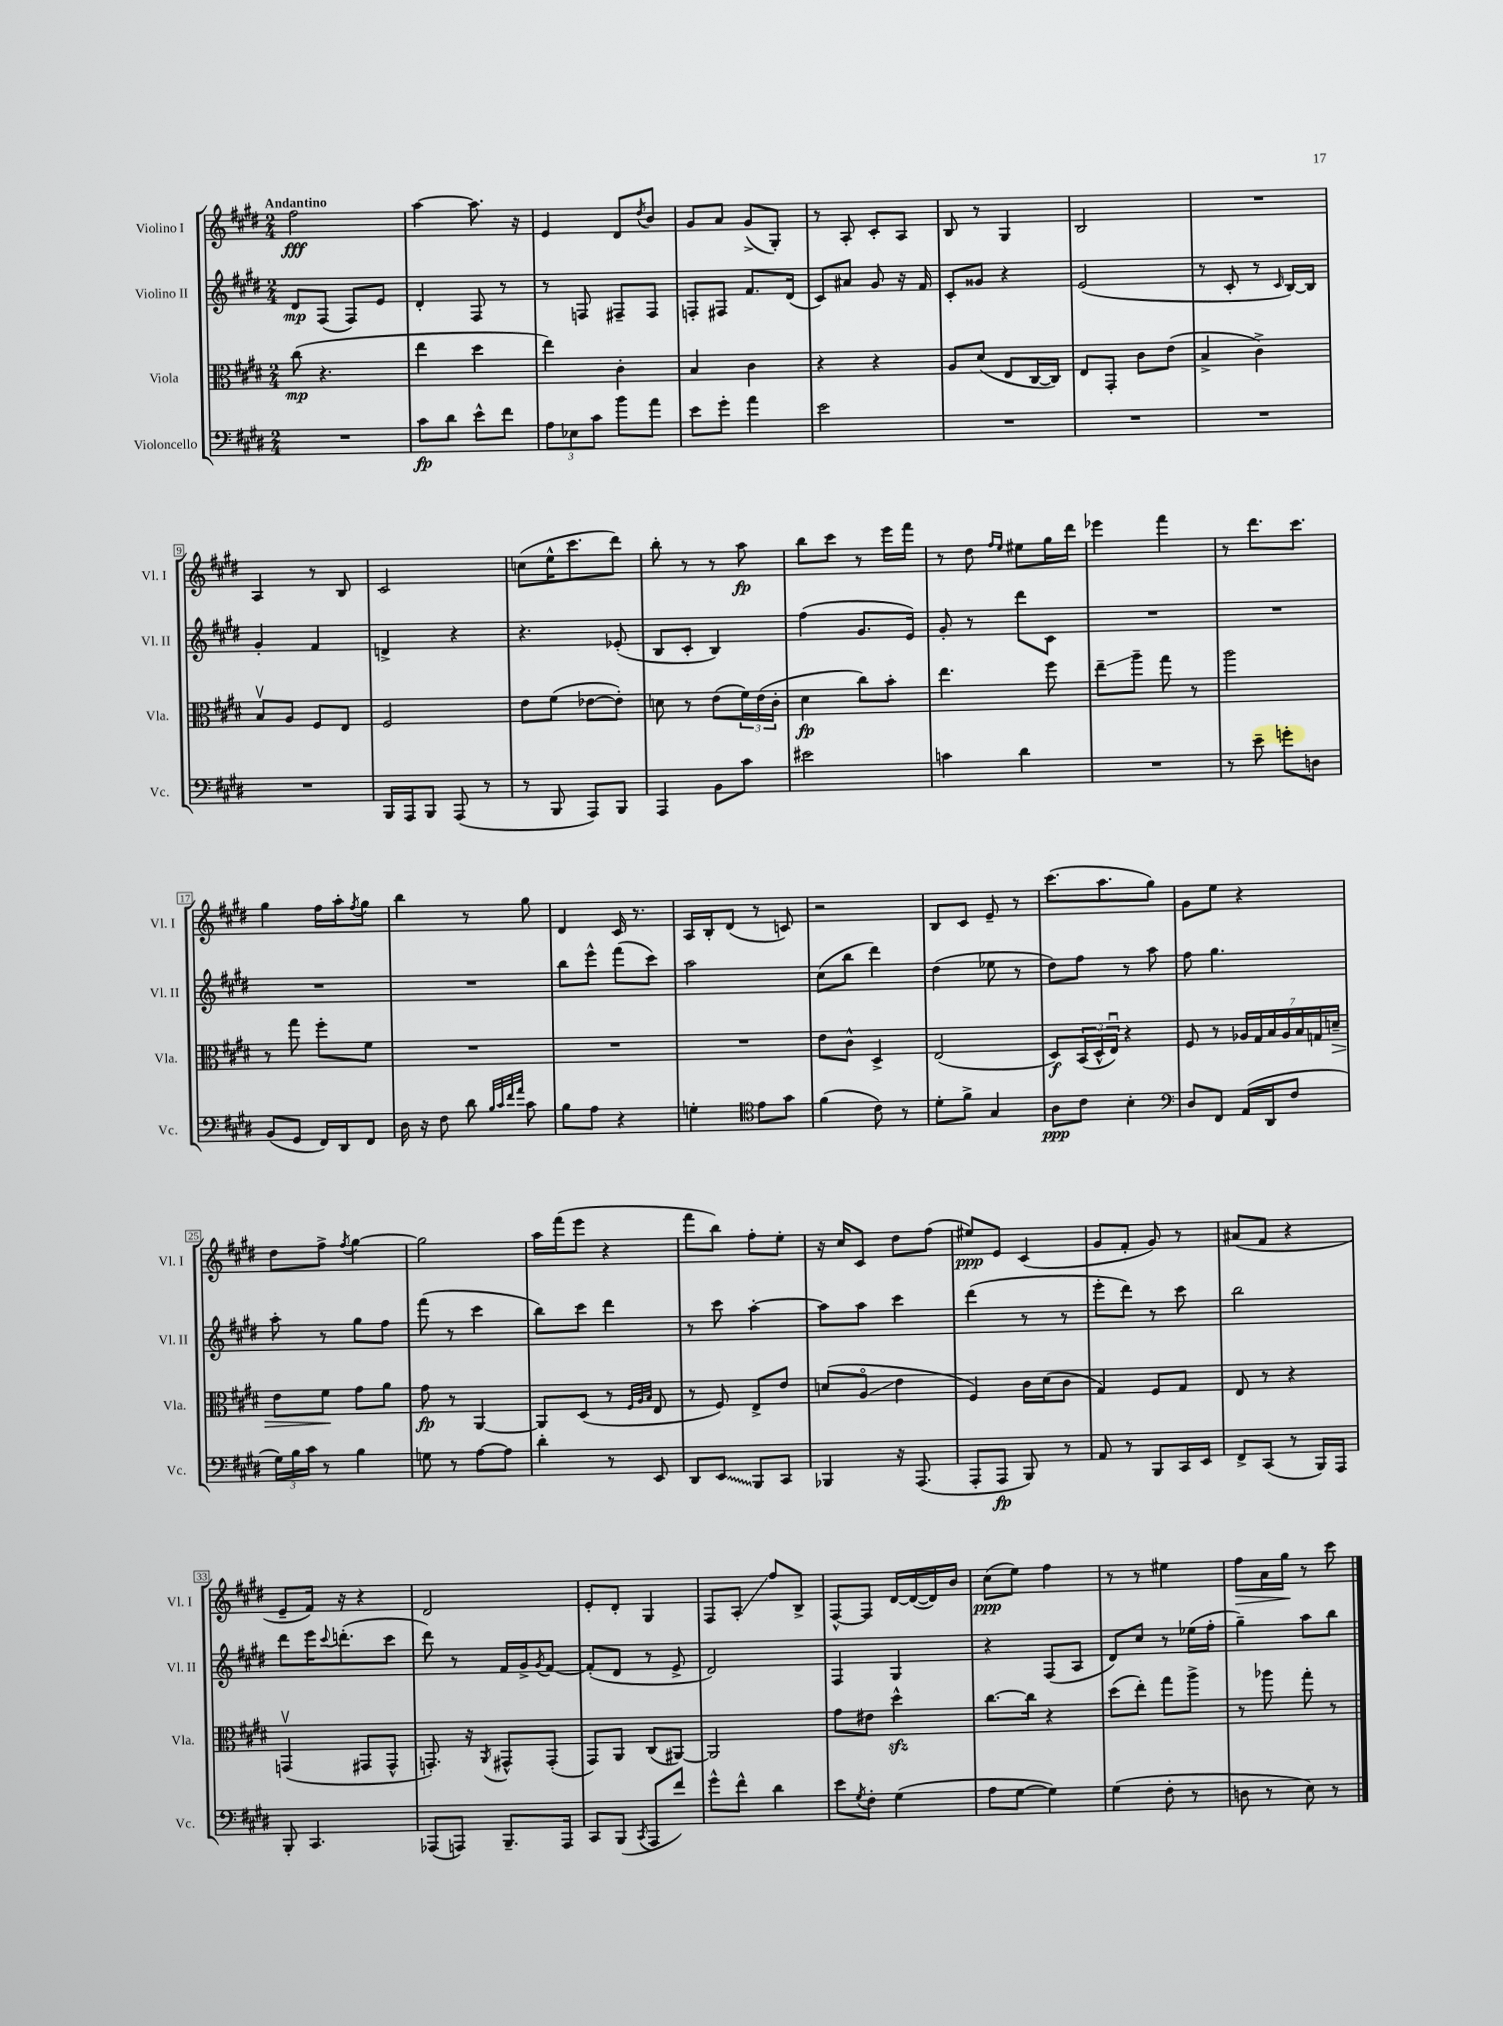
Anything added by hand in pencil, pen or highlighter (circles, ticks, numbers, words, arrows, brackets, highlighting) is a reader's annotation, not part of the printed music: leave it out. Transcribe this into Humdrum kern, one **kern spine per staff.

**kern	**kern	**kern	**kern
*staff4	*staff3	*staff2	*staff1
*clefF4	*clefC3	*clefG2	*clefG2
*k[f#c#g#d#]	*k[f#c#g#d#]	*k[f#c#g#d#]	*k[f#c#g#d#]
*M2/4	*M2/4	*M2/4	*M2/4
2r	(8cc#	8d#	2ff#
.	4.r	(8F#	.
.	.	8F#)	.
.	.	8e	.
=	=	=	=
8c#	4ee	4d#'	[4aa
8d#	.	.	.
8e^^	4dd#	8F#	8.aa]
8f#	.	8r	.
.	.	.	16r
=	=	=	=
12A	4ee)	8r	4e
12E-	.	.	.
.	.	8F	.
12c#	.	.	.
8b	4c#'	8F#~	8d#
.	.	.	8qdd#
8a	.	8F#	8b
=	=	=	=
8e	4B	8F'	8g#
8g#'	.	8F#	8a
4a	4c#	8.f#	(8g#^
.	.	.	8G#')
.	.	(16d#	.
=	=	=	=
2e	4r	8c#)	8r
.	.	8a#	8A'
.	4r	8g#	8c#'
.	.	16r	8A
.	.	16f#	.
=	=	=	=
2r	8A	8c#'	8B
.	(8d#	8g##	8r
.	8E	4r	4G#
.	[16C#	.	.
.	16C#])	.	.
=	=	=	=
2r	8E	(2e	2B
.	8GG#'	.	.
.	8c#	.	.
.	(8e	.	.
=	=	=	=
2r	4B^	8r	2r
.	.	8c#'	.
.	4c#^)	8r	.
.	.	16qqc#	.
.	.	[16B)	.
.	.	16B]	.
=	=	=	=
2r	8Bv	4g#'	4A
.	8A	.	.
.	8F#	4f#	8r
.	8E	.	8B
=	=	=	=
16BBB	2F#	4d^	2c#
16AAA	.	.	.
8BBB	.	.	.
(8AAA	.	4r	.
8r	.	.	.
=	=	=	=
8r	8e	4.r	(8cc
8BBB	(8f#	.	16ee^^
.	.	.	8.ccc#
8AAA)	[8e-	.	.
8BBB	8e-'])	(8e-'	8ddd#)
=	=	=	=
4AAA	8d	8B	8bb'
.	8r	8c#'	8r
8BB	(8e	4B)	8r
8c#	24f#)	.	8aa
.	(24e	.	.
.	24c#'	.	.
=	=	=	=
2e#	4d#	(4ff#	8bb
.	.	.	8ccc#
.	8cc#)	8.g#	8r
.	8b'	.	16eee
.	.	16e)	16fff#
=	=	=	=
4c	4.ee	8g#'	8r
.	.	8r	8dd#
.	.	.	16qqff#
.	.	.	16qqee
4d#	.	8ddd#	8ee#
.	8ff#	8c#	16gg#
.	.	.	16ddd#
=	=	=	=
2r	8ee~	2r	4eee-
.	8aa~	.	.
.	8gg#	.	4fff#
.	8r	.	.
=	=	=	=
8r	2aa	2r	8r
8e~	.	.	8.ddd#
8g'	.	.	.
.	.	.	8.ccc#
8D	.	.	.
=	=	=	=
(8BB	8r	2r	4gg#
8GG#	8gg#	.	.
16FF#)	8ff#'	.	16ff#
16DD#	.	.	16aa'
.	.	.	8qff#
8FF#	8f#	.	8gg#
=	=	=	=
16D#	2r	2r	4bb
16r	.	.	.
8F#	.	.	.
8d#	.	.	8r
32qqB	.	.	.
32qqc#	.	.	.
32qqf#	.	.	.
32qqa	.	.	.
8c#	.	.	8gg#
=	=	=	=
8B	2r	8bb	4d#
8A	.	8eee^^	.
4r	.	(8fff#	16c#
.	.	.	8.r
.	.	8ccc#)	.
=	=	=	=
4G'	2r	2aa	16A
.	.	.	16B'
.	.	.	(8d#
*clefC4	*	*	*
8e	.	.	8r
8g#	.	.	8c)
=	=	=	=
(4f#	8e	(8cc#	2r
.	8c#^^	8bb	.
8c#)	4D#^	4ddd#)	.
8r	.	.	.
=	=	=	=
8d#'	(2E	(4dd#	8B
8f#^	.	.	8c#
4G#	.	8ee-	8e~
.	.	8r	8r
=	=	=	=
8A	8D#)	8dd#)	(8.ccc#
8c#	(24BB	8ff#	.
.	24D#^^	.	.
.	.	.	8.aa
.	24Eu)	.	.
4B'	4r	8r	.
.	.	8aa	8gg#)
=	=	=	=
*clefF4	*	*	*
8D#	8F#	8ff#	8g#
8FF#	8r	4.gg#	8ee
(16AA	28A-	.	4r
.	28G#	.	.
16DD#	.	.	.
.	28B	.	.
.	28A-	.	.
8F#	.	.	.
.	28B	.	.
.	28G	.	.
.	28d~	.	.
=	=	=	=
24G#)	8e	8aa'	8dd#
24B	.	.	.
24c#	.	.	.
8r	8f#	8r	8ff#^
.	.	.	8qff#
4B	8g#	8gg#	[4gg#
.	8a	8ff#	.
=	=	=	=
8G	8g#	(8fff#	2gg#]
8r	8r	8r	.
[8A	[4AA	4ccc#	.
8A]	.	.	.
=	=	=	=
4d#'	8AA]	8bb)	16aa
.	.	.	(16fff#
.	(8D#	8ccc#	8eee
8r	8r	4ddd#	4r
.	32qqF#	.	.
.	32qqA	.	.
.	32qqB	.	.
8EE	8E	.	.
=	=	=	=
8DD#	8r	8r	8fff#
8EE	8F#)	8ccc#	8bb)
8BBB	8E^	[4aa'	8ff#'
8CC#	8e	.	8ee'
=	=	=	=
4BBB-	(8d	8aa]	16r
.	.	.	16cc#
.	8Ao	8aa	8c#
16r	4e	4ccc#	8dd#
(8.AAA	.	.	.
.	.	.	(8ff#
=	=	=	=
8AAA'	4F#)	(4ddd#	8ee#)
8AAA	.	.	8e
8BBB)	16c#	8r	(4c#
.	(16d#	.	.
8r	8c#	8r	.
=	=	=	=
8AA	4G#)	8eee'	8g#
8r	.	8ddd#)	8f#'
8BBB	8F#	8r	8g#)
16CC#	8G#	8ccc#	8r
16EE	.	.	.
=	=	=	=
8FF#^	8E	2bb	(8a#
(8CC#	8r	.	8f#
8r	4r	.	4r
16BBB)	.	.	.
16AAA	.	.	.
=	=	=	=
8BBB'	(4GGv	8ddd#	8e~
4.CC#	.	16eee	16f#)
.	.	8qqccc#	.
.	.	(8.ddd'	16r
.	8GG#	.	4r
.	8GG#^^	8ccc#	.
=	=	=	=
(8AAA-	8.GG')	8ddd#)	2d#
8AAA)	.	8r	.
.	16r	.	.
.	8qAA	.	.
8.BBB~	8GG#^^	16f#	.
.	.	16g#^	.
.	.	8qg#	.
.	(8GG#'	[8f#	.
16AAA	.	.	.
=	=	=	=
8CC#	8GG#)	(8f#']	8e'
(8BBB	8AA	8d#	8d#'
8qCC#	.	.	.
8AAA	(8C#	8r	4G#
8f#)	[8AA#)	8e^	.
=	=	=	=
8g#^^	2AA#]	2d#)	8F#
8f#^^	.	.	8A'
4d#	.	.	8ff#
.	.	.	8B^
=	=	=	=
8e	8g#	4F#	[8F#^^
8qG#	.	.	.
8F#'	8e#	.	8F#]
(4G#	4dd#^^	4G#	[16d#
.	.	.	(16d#_
.	.	.	16d#])
.	.	.	16b
=	=	=	=
8A	[8.cc#	4r	(8cc#
[8G#	.	.	8ee)
.	16cc#]	.	.
4G#])	4r	(8F#	4ff#
.	.	8A	.
=	=	=	=
(4G#	(8dd#	8d#)	8r
.	8ee')	8cc#	8r
8F#'	8gg#	8r	4ee#
8r	8aa^	(16ee-	.
.	.	16ff#'	.
=	=	=	=
8D	8r	4gg#~)	8ff#
8r	8aa-	.	16a
.	.	.	16gg#
8E)	8gg#'	8aa	8r
8r	8r	8bb	8ccc#
==	==	==	==
*-	*-	*-	*-
